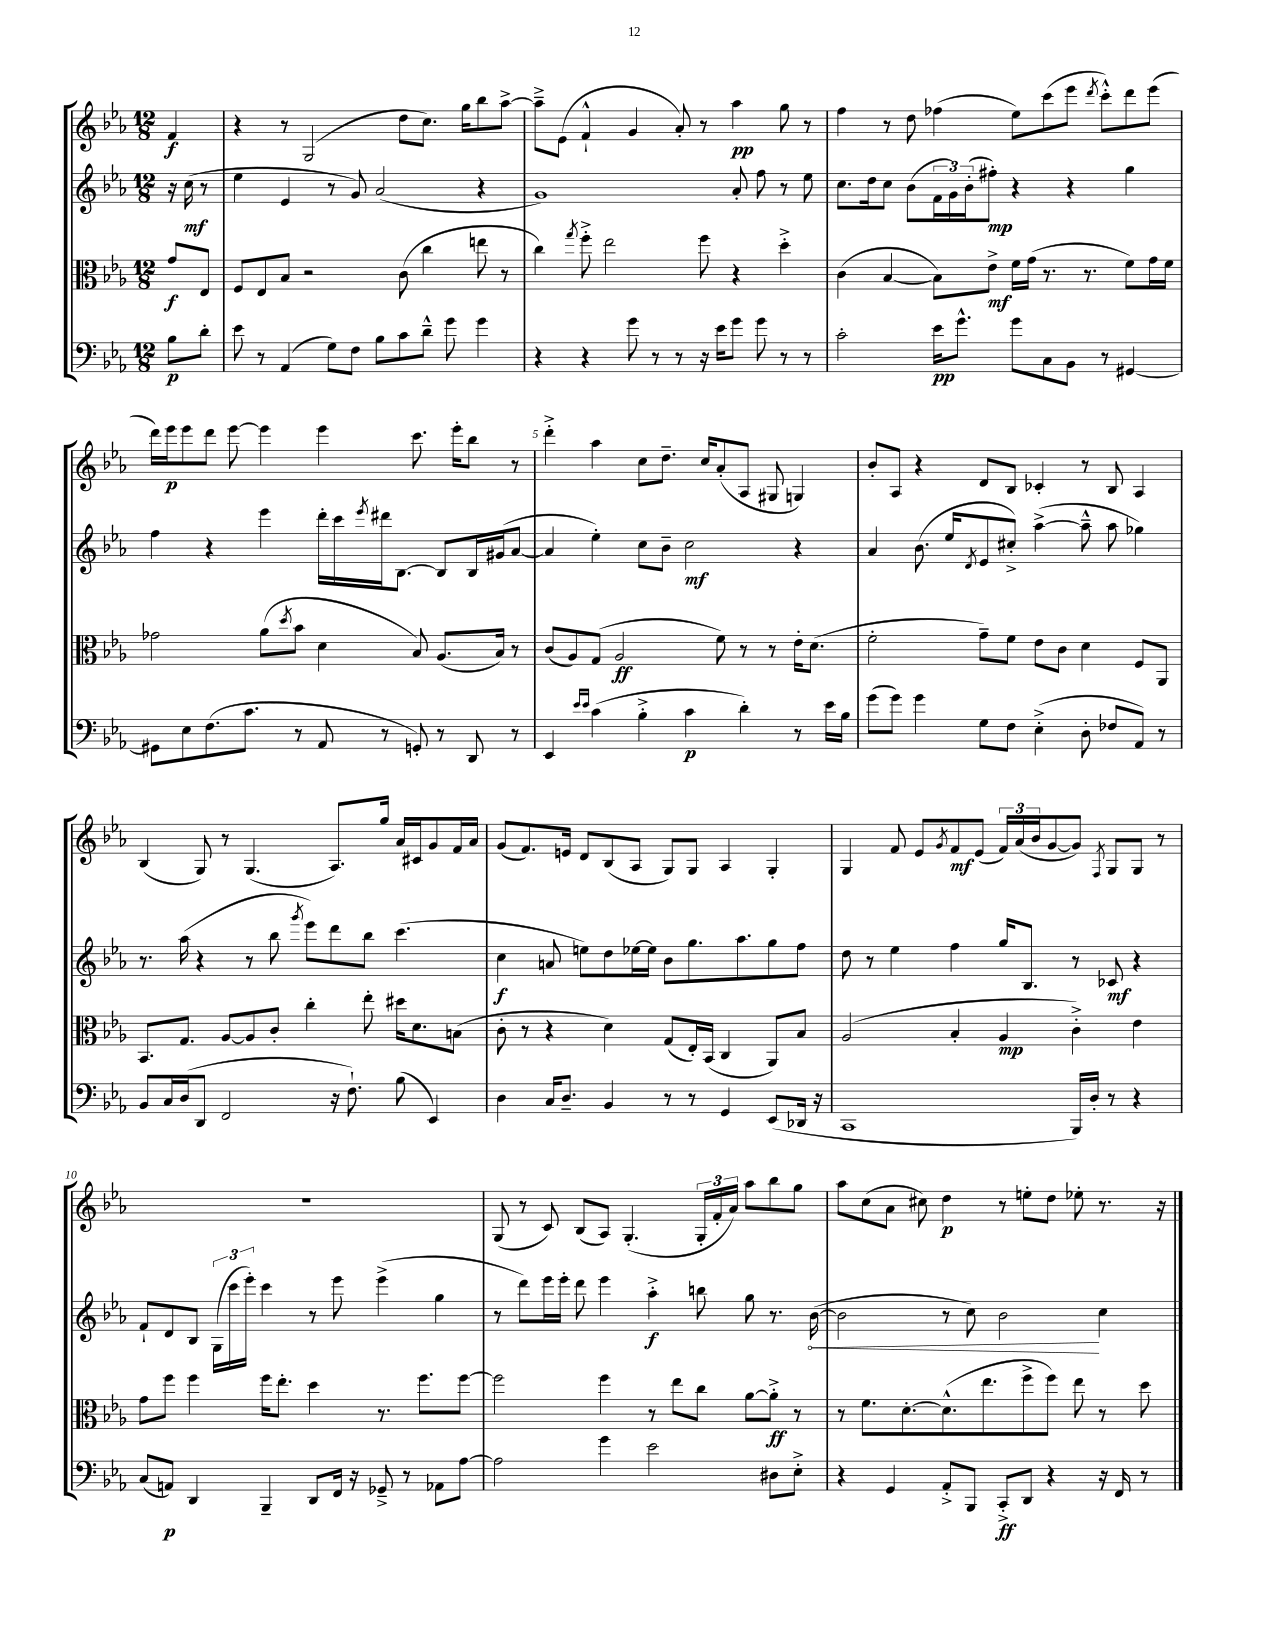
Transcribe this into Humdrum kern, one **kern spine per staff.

**kern	**kern	**kern	**kern
*staff4	*staff3	*staff2	*staff1
*clefF4	*clefC3	*clefG2	*clefG2
*k[b-e-a-]	*k[b-e-a-]	*k[b-e-a-]	*k[b-e-a-]
*M12/8	*M12/8	*M12/8	*M12/8
8B-\L	8g/L	16r	4f/
.	.	(16cc\	.
8d'\J	8E-/J	8r	.
=	=	=	=
8e-\	8F/L	4ee-\	4r
8r	8E-/	.	.
(4AA-/	8B-/J	4e-/	8r
.	2r	.	(2G/
8G\L)	.	8r	.
8F\J	.	8g/)	.
8B-\L	.	(2a-/	.
8c\	(8c\	.	8dd\L
8d~^^\J	4cc\	.	8.cc\J)
8g\	.	.	.
.	.	.	16gg\LK
4g\	8ee\	4r	8bb-\
.	8r	.	[8aa-^\J
=	=	=	=
4r	4cc\)	1g)	8aa-~^\]L
.	.	.	(8e-\J
.	8qgg/	.	.
4r	8ff'^\	.	4f`^^/
.	2ee-\	.	.
8g\	.	.	4g/
8r	.	.	.
8r	.	.	8a-'/)
16r	8ff\	.	8r
16e-\LK	.	.	.
8g\J	4r	8a-'/	4aa-\
8g\	.	8ff\	.
8r	4dd'^\	8r	8gg\
8r	.	8ee-\	8r
=	=	=	=
2c'\	(4c\	8.cc\L	4ff\
.	.	16dd\k	.
.	[4B-/	8cc\J	8r
.	.	(8b-\L	8dd\
16e-\LK	8B-\]L)	24f\L	(4ff-\
.	.	24g\)	.
8.g^^\J	.	.	.
.	.	(24b-'\J	.
.	8e-^\J	8ff#'\J)	.
8g\L	16f\LL	4r	8ee-\L)
.	(16g\JJ	.	.
8C\	8.r	.	(8ccc\
8BB-\J	.	4r	8eee-\J
.	8.r	.	.
.	.	.	8qddd/
8r	.	.	8ccc'^^\L)
[4GG#/	8f\L)	4gg\	8ddd\
.	16g\L	.	(8eee-\J
.	16f\JJ	.	.
=	=	=	=
8GG#\]L	2g-\	4ff\	16ddd\LL)
.	.	.	16eee-\J
8E-\	.	.	8eee-\
(8.F\	.	4r	8ddd\J
.	.	.	[8eee-\
8.c\J	.	.	.
.	(8a-\L	4eee-\	4eee-\]
.	8qdd/	.	.
8r	8b-\J	.	.
8AA-/	4d\	16ddd'\LL	4eee-\
.	.	16ccc\	.
.	.	8qeee-/	.
8r	.	16ddd#\J	.
.	.	[8.B-\J	.
8GG'/)	8B-/)	.	8.ccc\
8r	(8.A-/L	8B-/]L	.
.	.	.	16eee-'\LK
8DD/	.	16B-/L	8bb-\J
.	16B-/Jk)	(16g#/J	.
8r	8r	[8a-/J	8r
=	=	=	=
4EE-/	(8c/L	4a-/]	4ddd'^\
.	8A-/)	.	.
16qqe-/LL	.	.	.
16qqe-/JJ	.	.	.
(4c\	(8G/J	4ee-'\)	4aa-\
.	2A-/	.	.
4B-'^\	.	8cc\L	8cc\L
.	.	8b-~\J	8.dd~\J
4c\	.	2cc\	.
.	.	.	16cc/LK
.	8f\)	.	(8a-'/
4d'\)	8r	.	8A-/J
.	8r	.	8G#/
8r	16e-'\LK	4r	4G/)
.	(8.d\J	.	.
16e-\LL	.	.	.
16B-\JJ	.	.	.
=	=	=	=
(8g\L	2f'\	4a-/	8b-'/L
8g\J)	.	.	8A-/J
4g\	.	(8.b-\	4r
.	.	16ee-/LK	.
.	.	8qd/	.
8G\L	8g~\L)	8e-/	8d/L
8F\J	8f\J	8cc#'^/J)	8B-/J
(4E-'^\	8e-\L	([4aa-^\	4c-'/
.	8c\J	.	.
8D'\	4d\	8aa-~^^\]	8r
8F-/L	.	8aa-\	8B-/
8AA-/J)	8F/L	4gg-\)	4A-/
8r	8AA-/J	.	.
=	=	=	=
8BB-/L	8.BB-/L	8.r	(4B-/
16C/L	.	.	.
(16D/J	8.G/J	(16aa-\	.
8DD/J	.	4r	8G/)
2FF/	[8A-/L	.	8r
.	8A-/]	8r	(4.G/
.	8c'/J	8bb-\	.
.	.	8qggg/	.
.	4cc'\	8eee-\L)	.
16r	.	8ddd\	8.A-/L)
8.F`\)	.	.	.
.	8ee-'\	8bb-\J	.
.	.	.	16gg/Jk
(8B-\	16dd#\LK	(4.ccc\	16a-/LL
.	8.d\	.	16c#/J
4EE-/)	.	.	8g/
.	(8B\J	.	16f/L
.	.	.	16a-/JJ
=	=	=	=
4D\	8c'\	4cc\	(8g/L
.	8r	.	8.f/)
16C/LK	4r	8a/	.
8.D~/J	.	.	16e/Jk
.	.	8ee\L)	8d/L
4BB-/	4d\)	8dd\	(8B-/
.	.	[16ee-\L	8A-/J
.	.	16ee-\]JJ	.
8r	(8G/L	8b-\L	8G/L)
8r	16E-'/L)	8.gg\	8G/J
.	(16BB-/JJ	.	.
4GG/	4C/	.	4A-/
.	.	8.aa-\	.
(8EE-/L	8AA-/L)	8gg\	4G'/
16DD-/Jk	8B-/J	8ff\J	.
16r	.	.	.
=	=	=	=
1CC	(2A-/	8dd\	4G/
.	.	8r	.
.	.	4ee-\	8f/
.	.	.	8e-/L
.	.	.	8qg/
.	4B-'/	4ff\	8f/
.	.	.	(8e-/J
.	4A-/	16gg/LK	24f/LL)
.	.	.	(24a-/
.	.	8.B-/J	.
.	.	.	24b-/J
.	.	.	[8g/
16BBB-/LL)	4c'^\)	8r	8g/]J)
16D'/JJ	.	.	.
.	.	.	8qF/
8r	.	8c-/	8G/L
4r	4e-\	4r	8G/J
.	.	.	8r
=	=	=	=
(8C/L	8g\L	8f`/L	1.r
8AA/J)	8ff\J	8d/	.
4DD/	4ff\	8B-/J	.
.	.	(24G\LL	.
.	.	24ccc\	.
.	.	24eee-'\JJ)	.
4BBB-~/	16ff\LK	4ccc\	.
.	8.ee-'\J	.	.
8DD/L	4dd\	8r	.
16FF/Jk	.	8eee-\	.
16r	.	.	.
8GG-~^/	8.r	(4eee-^\	.
8r	.	.	.
.	8.ff\L	.	.
8AA-\L	.	4gg\	.
[8A-\J	[8ff\J	.	.
=	=	=	=
2A-\]	2ff\]	8r	(8G/
.	.	8ddd\L)	8r
.	.	16eee-\L	8c/)
.	.	16eee-'\JJ	.
.	.	8ddd\	(8B-/L
4g\	4ff\	4eee-\	8A-/J)
.	.	.	(4.G'/
2e-\	8r	4aa-'^\	.
.	8ee-\L	.	.
.	8cc\J	8bb\	24G'/LL
.	.	.	24f'/
.	.	.	24a-/JJ)
.	[8a-\L	8gg\	8aa-\L
8D#\L	8a-'^\]J	8.r	8bb-\
8E-'^\J	8r	.	8gg\J
.	.	([16b-\	.
=	=	=	=
4r	8r	2b-\]	8aa-\L
.	8.f\L	.	(8cc\
4GG/	.	.	8a-\J
.	[8.d'\	.	.
.	.	.	8cc#\)
8AA-'^/L	(8.d^^\]	8r	4dd\
8BBB-/J	.	8cc\)	.
.	8.ee-\	.	.
8CC'^/L	.	2b-\	8r
8DD/J	8ff^\	.	8ee'\L
4r	8ff\J)	.	8dd\J
.	8ee-\	.	8ee-'\
16r	8r	4cc\	8.r
16FF/	.	.	.
8r	8dd\	.	.
.	.	.	16r
==	==	==	==
*-	*-	*-	*-
